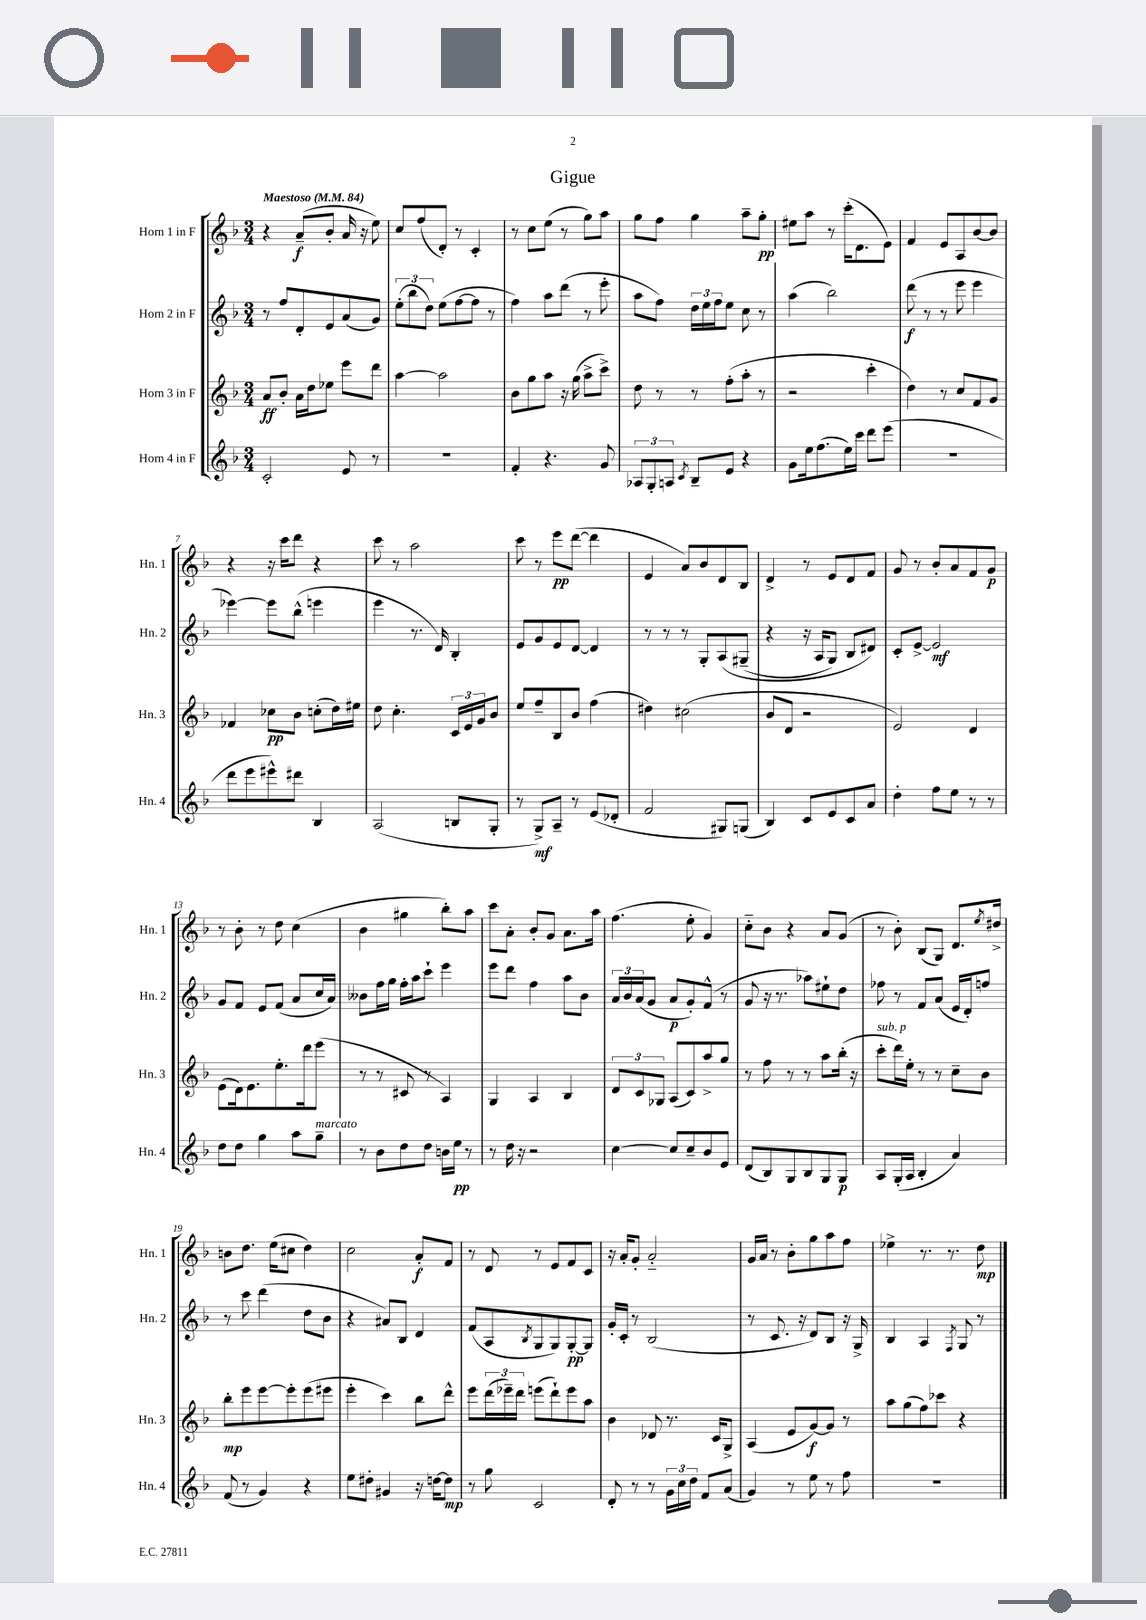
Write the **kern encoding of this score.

**kern	**dynam	**kern	**dynam	**kern	**dynam	**kern	**dynam
*part4	*part4	*part3	*part3	*part2	*part2	*part1	*part1
*staff4	*staff4	*staff3	*staff3	*staff2	*staff2	*staff1	*staff1
*I"Horn 4 in F	*	*I"Horn 3 in F	*	*I"Horn 2 in F	*	*I"Horn 1 in F	*
*I'Hn. 4	*	*I'Hn. 3	*	*I'Hn. 2	*	*I'Hn. 1	*
*clefG2	*	*clefG2	*	*clefG2	*	*clefG2	*
*k[b-]	*	*k[b-]	*	*k[b-]	*	*k[b-]	*
*M3/4	*	*M3/4	*	*M3/4	*	*M3/4	*
*MM84	*	*MM84	*	*MM84	*	*MM84	*
=1	=1	=1	=1	=1	=1	=1	=1
!	!	!	!	!	!	!LO:TX:a:B:t=Maestoso	!
2c'/	.	8a/L	ff	8r	.	4r	.
.	.	8b-'/J	.	8ff/L	.	.	.
.	.	16a\LL	.	8d'/	.	(8a~/L	f
.	.	16dd\J	.	.	.	.	.
.	.	8ee-X\J	.	8e/	.	8b-'/J	.
8e/	.	8eee\L	.	(8a/	.	16a/	.
.	.	.	.	.	.	16r	.
8r	.	8ddd\J	.	8g/J)	.	8ee\)	.
=2	=2	=2	=2	=2	=2	=2	=2
2.r	.	[4aa\	.	(12ee'\L	.	8cc/L	.
.	.	.	.	12bb-\	.	.	.
.	.	.	.	.	.	(8ff/	.
.	.	.	.	12dd\J)	.	.	.
.	.	2aa\]	.	(8ee\L	.	8d'/J)	.
.	.	.	.	[8ff\	.	8r	.
.	.	.	.	8ff\J]	.	4c'/	.
.	.	.	.	8r	.	.	.
=3	=3	=3	=3	=3	=3	=3	=3
4f'/	.	8b-\L	.	4ff\)	.	8r	.
.	.	8gg\	.	.	.	8cc\L	.
4.r	.	8aa\J	.	8aa\L	.	(8ee\J	.
.	.	16r	.	(8ddd\J	.	8r	.
.	.	(16gg\	.	.	.	.	.
.	.	8aa^\L	.	8r	.	8gg\L)	.
8g/	.	8ccc^\J)	.	8eee'\	.	8aa\J	.
=4	=4	=4	=4	=4	=4	=4	=4
12A-X/L	.	8dd\	.	8aa\L	.	8gg\L	.
12G'/	.	.	.	.	.	.	.
.	.	8r	.	8ff\J)	.	8ff\J	.
12An/J	.	.	.	.	.	.	.
8qc/	.	.	.	.	.	.	.
8B-~/L	.	8r	.	24dd\LL	.	4gg\	.
.	.	.	.	24ee\	.	.	.
.	.	.	.	24ff\J	.	.	.
8e/J	.	(8ff'\L	.	8ee\J	.	.	.
4r	.	8aa'\J	.	8cc\	.	8aa~\L	.
.	.	8r	.	8r	.	8gg'\J	pp
=5	=5	=5	=5	=5	=5	=5	=5
8g\L	.	2r	.	(4aa\	.	8ee#X\L	.
16ee\k	.	.	.	.	.	8aa\J	.
(8.ff\	.	.	.	.	.	.	.
.	.	.	.	2bb-\)	.	8r	.
16ee\L)	.	.	.	.	.	(16ccc'\KL	.
16ccc\JJ	.	.	.	.	.	8.d\	.
8ddd\L	.	4ccc'\	.	.	.	.	.
(8eee\J	.	.	.	.	.	8e\J)	.
=6	=6	=6	=6	=6	=6	=6	=6
2.r	.	4dd\)	.	(8ddd\	f	4f/	.
.	.	.	.	8r	.	.	.
.	.	8r	.	8r	.	8e/L	.
.	.	8cc/L	.	8eee\	.	8A/	.
.	.	8f/	.	4eee\	.	[8b-/	.
.	.	8g/J	.	.	.	8b-/J]	.
!!LO:LB:g=z
=7	=7	=7	=7	=7	=7	=7	=7
8ddd\L	.	4f-X/	.	[4eee-X\)	.	4r	.
8eee\	.	.	.	.	.	.	.
8eee#X^^\)	.	8cc-X\L	pp	8eee-\L]	.	16r	.
.	.	.	.	.	.	16ccc\KL	.
8ddd#X\J	.	8b-\J	.	(8bb-^^\J	.	8ddd\J	.
4B-/	.	(8ccn'\L	.	4eeen\	.	4r	.
.	.	16dd\L)	.	.	.	.	.
.	.	16ee#X\JJ	.	.	.	.	.
=8	=8	=8	=8	=8	=8	=8	=8
(2A/	.	8dd\	.	4eee\	.	8ccc\	.
.	.	4.cc'\	.	.	.	8r	.
.	.	.	.	8.r	.	2aa\	.
.	.	.	.	16d/)	.	.	.
8Bn/L	.	24c/LL	.	4B-'/	.	.	.
.	.	24e/	.	.	.	.	.
.	.	24g/J	.	.	.	.	.
8G'/J	.	8b-/J	.	.	.	.	.
=9	=9	=9	=9	=9	=9	=9	=9
8r	.	8ee/L	.	8e/L	.	8ccc\	.
8G^/L)	mf	8ff~/	.	8g/	.	8r	.
8A~/J	.	8B-/	.	8e/	.	8eee\L	pp
8r	.	8b-/J	.	[8d/J	.	([8ddd\J	.
(8e/L	.	(4ff\	.	4d/]	.	4ddd\]	.
8d-X'/J	.	.	.	.	.	.	.
=10	=10	=10	=10	=10	=10	=10	=10
2f/	.	4dd#X\)	.	8r	.	4e/	.
.	.	.	.	8r	.	.	.
.	.	(2cc#X\	.	8r	.	8a/L)	.
.	.	.	.	8G'/L	.	8b-/	.
8G#X/L)	.	.	.	(8A/	.	8d/	.
(8Gn/J	.	.	.	(8G#X~/J	.	8B-/J	.
=11	=11	=11	=11	=11	=11	=11	=11
4B-/)	.	8b-/L	.	4r	.	4d^/	.
.	.	8d/J	.	.	.	.	.
8c/L	.	2r	.	16r	.	8r	.
.	.	.	.	16A/KL	.	.	.
8e/	.	.	.	8G/J)	.	8e/L	.
8c/	.	.	.	8B-/L	.	8d/	.
8a/J	.	.	.	8d#X/J)	.	8f/J	.
=12	=12	=12	=12	=12	=12	=12	=12
4dd'\	.	2e/)	.	8c'/L	.	8g/	.
.	.	.	.	[8e^/J	.	8r	.
8ff\L	.	.	.	2e/]	mf	8b-'/L	.
8ee\J	.	.	.	.	.	8a/	.
8r	.	4d/	.	.	.	8f/	.
8r	.	.	.	.	.	8g/J	p
!!LO:LB:g=z
=13	=13	=13	=13	=13	=13	=13	=13
8dd\L	.	(8e\L	.	8g/L	.	8r	.
8dd\J	.	16d\k)	.	8f/J	.	8b-'\	.
.	.	8.e\	.	.	.	.	.
4gg\	.	.	.	8e/L	.	8r	.
.	.	8.ee'\	.	(8f/J	.	8dd\	.
8aa\L	.	.	.	8a/L	.	(4cc\	.
.	.	16ddd\k	.	.	.	.	.
!LO:TX:a:i:t=marcato	!	!	!	!	!	!	!
8gg~\J	.	(8eee\J	.	16cc/L	.	.	.
.	.	.	.	16a/JJ)	.	.	.
=14	=14	=14	=14	=14	=14	=14	=14
8r	.	8r	.	8b--X\L	.	4b-\	.
8b-\L	.	8r	.	16ff\L	.	.	.
.	.	.	.	16gg\JJ	.	.	.
8dd\	.	8c#X/	.	16ff'\LL	.	4gg#X\	.
.	.	.	.	16aa\J	.	.	.
8dd\J	.	8r	.	8ccc`\J	.	.	.
16bn\LL	.	4A/)	.	4eee\	.	8bb-'\L)	.
16ee\JJ	pp	.	.	.	.	.	.
8r	.	.	.	.	.	8aa\J	.
=15	=15	=15	=15	=15	=15	=15	=15
8r	.	4G/	.	8eee\L	.	8ccc\L	.
16dd\	.	.	.	8ddd\J	.	8a'\J	.
16r	.	.	.	.	.	.	.
2r	.	4A/	.	4ff\	.	8b-'/L	.
.	.	.	.	.	.	8g/J	.
.	.	4B-/	.	8aa\L	.	8.a\L	.
.	.	.	.	8b-\J	.	.	.
.	.	.	.	.	.	16aa\Jk	.
=16	=16	=16	=16	=16	=16	=16	=16
[4cc\	.	12d/L	.	24a/LL	.	(4.ff\	.
.	.	.	.	24b-/	.	.	.
.	.	12c/	.	(24a/J	.	.	.
.	.	.	.	8g/J	.	.	.
.	.	12G-X/J	.	.	.	.	.
8cc/L]	.	(8A/L	.	8a/L	p	.	.
8cc~/	.	8c/)	.	8g'/)	.	8ee'\	.
8b-/	.	8aa^/	.	(8f^^/J	.	4g/)	.
8e/J	.	8gg/J	.	8r	.	.	.
=17	=17	=17	=17	=17	=17	=17	=17
(8d/L	.	8r	.	8g/	.	8cc\L	.
8B-/)	.	8ff\	.	16r	.	8b-\J	.
.	.	.	.	8.r	.	.	.
8G/	.	8r	.	.	.	4r	.
8B-/	.	8r	.	8aa-X\L)	.	.	.
8G/	.	8aa\L	.	8ee#X`\	.	8a/L	.
8G/J	p	(16bb-'\Jk	.	8dd\J	.	(8g/J	.
.	.	16r	.	.	.	.	.
=18	=18	=18	=18	=18	=18	=18	=18
!	!	!LO:TX:a:i:t=sub. p	!	!	!	!	!
8A/L	.	8ccc'\L	.	8ff-X\	.	8r	.
(16G'/L	.	16ddd\L)	.	8r	.	8b-'\)	.
16A/JJ	.	16ee'\JJ	.	.	.	.	.
4B-'/	.	8r	.	8f/L	.	(8B-/L	.
.	.	8r	.	(8a/J	.	8G/J)	.
4a/)	.	8cc~\L	.	16e/LL	.	8.d/L	.
.	.	.	.	16d'/J)	.	.	.
.	.	8b-\J	.	8ffn/J	.	.	.
.	.	.	.	.	.	8qee/	.
.	.	.	.	.	.	16dd#X^/Jk	.
!!LO:LB:g=z
=19	=19	=19	=19	=19	=19	=19	=19
(8f/	.	8bb-'\L	mp	8r	.	8bn\L	.
8r	.	8eee\	.	8ccc\	.	8.dd\J	.
4g/)	.	[8eee\	.	(4ddd\	.	.	.
.	.	.	.	.	.	(16ee\KL	.
.	.	8eee'\]	.	.	.	8cc#X\J	.
4r	.	(8eee\	.	8dd\L	.	4dd\)	.
.	.	8eee#X\J	.	8b-\J	.	.	.
=20	=20	=20	=20	=20	=20	=20	=20
8ee\L	.	4eee'\	.	4r	.	2cc\	.
8dd#X'\J	.	.	.	.	.	.	.
4g#X/	.	4ccc\)	.	8a#X/L)	.	.	.
.	.	.	.	8B-/J	.	.	.
16r	.	8bb-\L	.	4d/	.	8a'/L	f
[16ddn\KL	.	.	.	.	.	.	.
8dd\J]	mp	8ddd^^\J	.	.	.	8f/J	.
=21	=21	=21	=21	=21	=21	=21	=21
8r	.	8eee\L	.	(8f/L	.	8r	.
8gg\	.	(24ddd\L	.	8A/	.	8d/	.
.	.	24eee-X~\)	.	.	.	.	.
.	.	24ddd\JJ	.	.	.	.	.
.	.	.	.	8qB-/	.	.	.
2c/	.	(8eeen\L	.	8G/	.	8r	.
.	.	8ddd`\)	.	8G/)	.	8e/L	.
.	.	8eee\	.	[8G'/	pp	8f/	.
.	.	8aa\J	.	8G/J]	.	8c/J	.
=22	=22	=22	=22	=22	=22	=22	=22
8d'/	.	4b-\	.	16g'/LL	.	16r	.
.	.	.	.	16c'/JJ	.	16a'/KL	.
8r	.	.	.	8r	.	8g'/J	.
8r	.	8d-X/	.	(2B-/	.	2a/	.
24g\LL	.	8.r	.	.	.	.	.
24cc\	.	.	.	.	.	.	.
24dd\JJ	.	.	.	.	.	.	.
8f/L	.	.	.	.	.	.	.
.	.	16c/KL	.	.	.	.	.
(8a/J	.	8G^/J	.	.	.	.	.
=23	=23	=23	=23	=23	=23	=23	=23
4g/)	.	(4A/	.	8r	.	16g/LL	.
.	.	.	.	.	.	16a/JJ	.
.	.	.	.	8.c/	.	8r	.
8r	.	8e/L	.	.	.	8b-'\L	.
.	.	.	.	16r	.	.	.
8ee\	.	[8g/)	f	8d/L)	.	8gg\	.
8r	.	8g/J]	.	8B-/J	.	8aa\	.
8ff\	.	8r	.	16r	.	8ff\J	.
.	.	.	.	16G^/	.	.	.
=24	=24	=24	=24	=24	=24	=24	=24
2.r	.	8aa\L	.	4B-/	.	4ee-X^\	.
.	.	(8gg\	.	.	.	.	.
.	.	8ff\)	.	4A/	.	8.r	.
.	.	8ccc-X\J	.	.	.	.	.
.	.	.	.	.	.	8.r	.
.	.	.	.	8qF/	.	.	.
.	.	4r	.	8G/	.	.	.
.	.	.	.	8r	.	8dd\	mp
==	==	==	==	==	==	==	==
*-	*-	*-	*-	*-	*-	*-	*-
